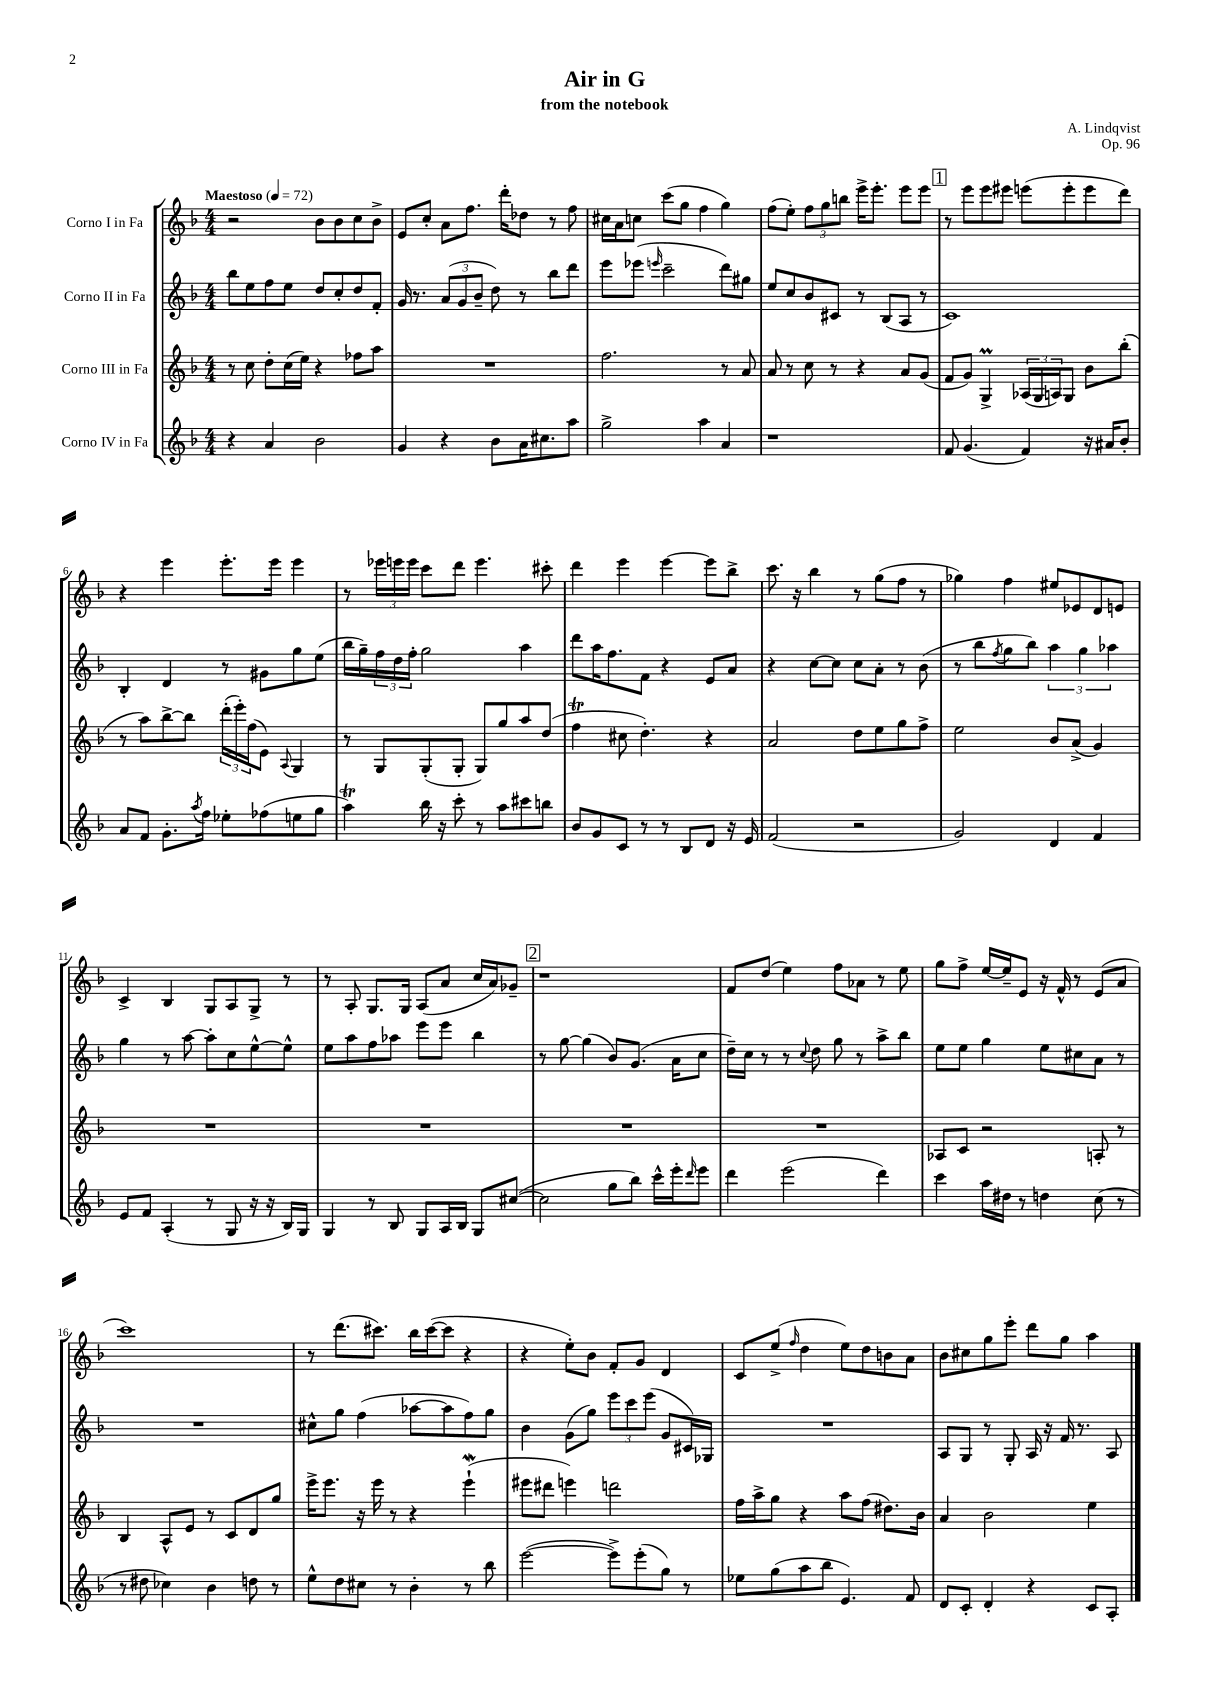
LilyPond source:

\header { title = "Air in G" composer = "A. Lindqvist" subtitle = "from the notebook" opus = "Op. 96" }
<<
\new StaffGroup <<
\new Staff = "s0" \with { instrumentName = "Corno I in Fa" } {
    \clef treble \key f \major \numericTimeSignature \time 4/4 \tempo "Maestoso" 4 = 72
    r2 bes'8 bes'8 c''8 bes'8-> |
    e'8 c''8-. a'8 f''8. d'''16-. des''8 r8 f''8 |
    cis''16 a'16 c''8 c'''8( g''8 f''4 g''4) |
    f''8( e''8-.) \tuplet 3/2 { f''8 g''8 b''8 } e'''16-> e'''8.-. e'''8 e'''8 |
    \mark \markup { \box "1" } r8 e'''8 e'''8 eis'''8 e'''8( e'''8-. e'''8 d'''8) |
    r4 e'''4 e'''8.-. e'''16 e'''4 |
    r8 \tuplet 3/2 { ees'''16 e'''16 e'''16 } c'''8 d'''8 e'''4. cis'''8-. |
    d'''4 e'''4 e'''4~ e'''8 bes''8-> |
    c'''8. r16 bes''4 r8 g''8( f''8 r8 |
    ges''4) f''4 eis''8 ees'8 d'8 e'8 |
    c'4-> bes4 g8 a8 g8-> r8 |
    r8 a8-. g8. g16 a8( a'8 c''16 a'16) ges'8-- |
    \mark \markup { \box "2" } r1 |
    f'8 d''8( e''4) f''8 aes'8 r8 e''8 |
    g''8 f''8-> e''16~ e''16-- e'8 r16 f'16-^ r8 e'8( a'8 |
    c'''1) |
    r8 d'''8.( cis'''8.) bes''16 cis'''16~( cis'''8 r4 |
    r4 e''8-.) bes'8 f'8-. g'8 d'4 |
    c'8 e''8->( \grace { f''16 } d''4 e''8) d''8 b'8 a'8 |
    bes'8 cis''8 g''8 e'''8-. d'''8 g''8 a''4 \bar "|." |
}
\new Staff = "s1" \with { instrumentName = "Corno II in Fa" } {
    \clef treble \key f \major \numericTimeSignature \time 4/4
    bes''8 e''8 f''8 e''8 d''8 c''8-. d''8 f'8-. |
    g'16 r8. \tuplet 3/2 { a'8( g'8 bes'8-- } d''8) r8 bes''8 d'''8 |
    e'''8 ees'''8( \grace { e'''16 } c'''2-- d'''8) gis''8 |
    e''8 c''8 bes'8 cis'8 r8 bes8( a8 r8 |
    \mark \markup { \box "1" } c'1) |
    bes4-. d'4 r8 gis'8 g''8 e''8( |
    bes''16 g''16--) \tuplet 3/2 { f''16 d''16 f''16-. } g''2 a''4 |
    d'''8 a''16 f''8. f'8 r4 e'8 a'8 |
    r4 c''8~ c''8 c''8 a'8-. r8 bes'8( |
    r8 bes''8 \acciaccatura { f''8 } g''8 bes''8) \tuplet 3/2 { a''4 g''4 aes''4 } |
    g''4 r8 a''8~ a''8-. c''8 e''8~-^ e''8-^ |
    e''8 a''8 f''8 aes''8 e'''8 e'''8 bes''4 |
    \mark \markup { \box "2" } r8 g''8~ g''4( bes'8) g'8.( a'16 c''8 |
    d''16--) c''16 r8 r8 \appoggiatura { c''8 } d''8 g''8 r8 a''8-> bes''8 |
    e''8 e''8 g''4 e''8 cis''8 a'8 r8 |
    R1 |
    cis''8-^ g''8 f''4( aes''8~ aes''8 f''8) g''8 |
    bes'4 g'8( g''8) \tuplet 3/2 { e'''8 c'''8 e'''8( } g'8 cis'16) ges16 |
    R1 |
    a8 g8 r8 g8-. a16 r16 f'16 r8. a8 \bar "|." |
}
\new Staff = "s2" \with { instrumentName = "Corno III in Fa" } {
    \clef treble \key f \major \numericTimeSignature \time 4/4
    r8 c''8 d''8-. c''16( e''16) r4 fes''8 a''8 |
    R1 |
    f''2. r8 a'8 |
    a'8 r8 c''8 r8 r4 a'8 g'8( |
    \mark \markup { \box "1" } f'8 g'8) g4->\prall \tuplet 3/2 { aes16( g16 a16) } g8 bes'8 bes''8-.( |
    r8 a''8) bes''8~-> bes''8 \tuplet 3/2 { d'''16-.( e'''16-.) f''16( } e'8) \appoggiatura { a8 } g4 |
    r8 g8 g8-.( g8-. g8) g''8 a''8 d''8( |
    f''4\trill cis''8 d''4.-.) r4 |
    a'2 d''8 e''8 g''8 f''8-> |
    e''2 bes'8 a'8->( g'4) |
    R1 |
    R1 |
    \mark \markup { \box "2" } R1 |
    R1 |
    aes8 c'8 r2 a8-. r8 |
    bes4 a8-^ e'8 r8 c'8 d'8 g''8 |
    e'''16-> e'''8. r16 e'''16 r8 r4 e'''4-!\mordent( |
    eis'''8 dis'''8 e'''4) d'''2 |
    f''16 a''16-> g''8 r4 a''8 f''8( dis''8.) bes'16 |
    a'4 bes'2 e''4 \bar "|." |
}
\new Staff = "s3" \with { instrumentName = "Corno IV in Fa" } {
    \clef treble \key f \major \numericTimeSignature \time 4/4
    r4 a'4 bes'2 |
    g'4 r4 bes'8 a'16 cis''8. a''8 |
    g''2-> a''4 a'4 |
    r1 |
    \mark \markup { \box "1" } f'8 g'4.( f'4) r16 ais'16 bes'8-. |
    a'8 f'8 g'8.-. \acciaccatura { a''8 } f''16 ees''8-. fes''8( e''8 g''8 |
    a''4\trill) bes''16 r16 c'''8-. r8 a''8 cis'''8 b''8 |
    bes'8 g'8 c'8 r8 r8 bes8 d'8 r16 e'16 |
    f'2( r2 |
    g'2) d'4 f'4 |
    e'8 f'8 a4-.( r8 g8 r16 r16 bes16) g16 |
    g4 r8 bes8 g8 a16 bes16 g8 cis''8~( |
    \mark \markup { \box "2" } cis''2 g''8 bes''8) c'''16-^ e'''16-. \grace { d'''16 } e'''8 |
    d'''4 e'''2( d'''4) |
    c'''4 a''16 dis''16 r8 d''4 c''8( r8 |
    r8 dis''8 ces''4) bes'4 d''8 r8 |
    e''8-^ d''8 cis''8 r8 bes'4-. r8 bes''8 |
    e'''2~( e'''8->) e'''8-.( g''8) r8 |
    ees''8 g''8( a''8 bes''8 e'4.) f'8 |
    d'8 c'8-. d'4-. r4 c'8 a8-. \bar "|." |
}
>>
>>
